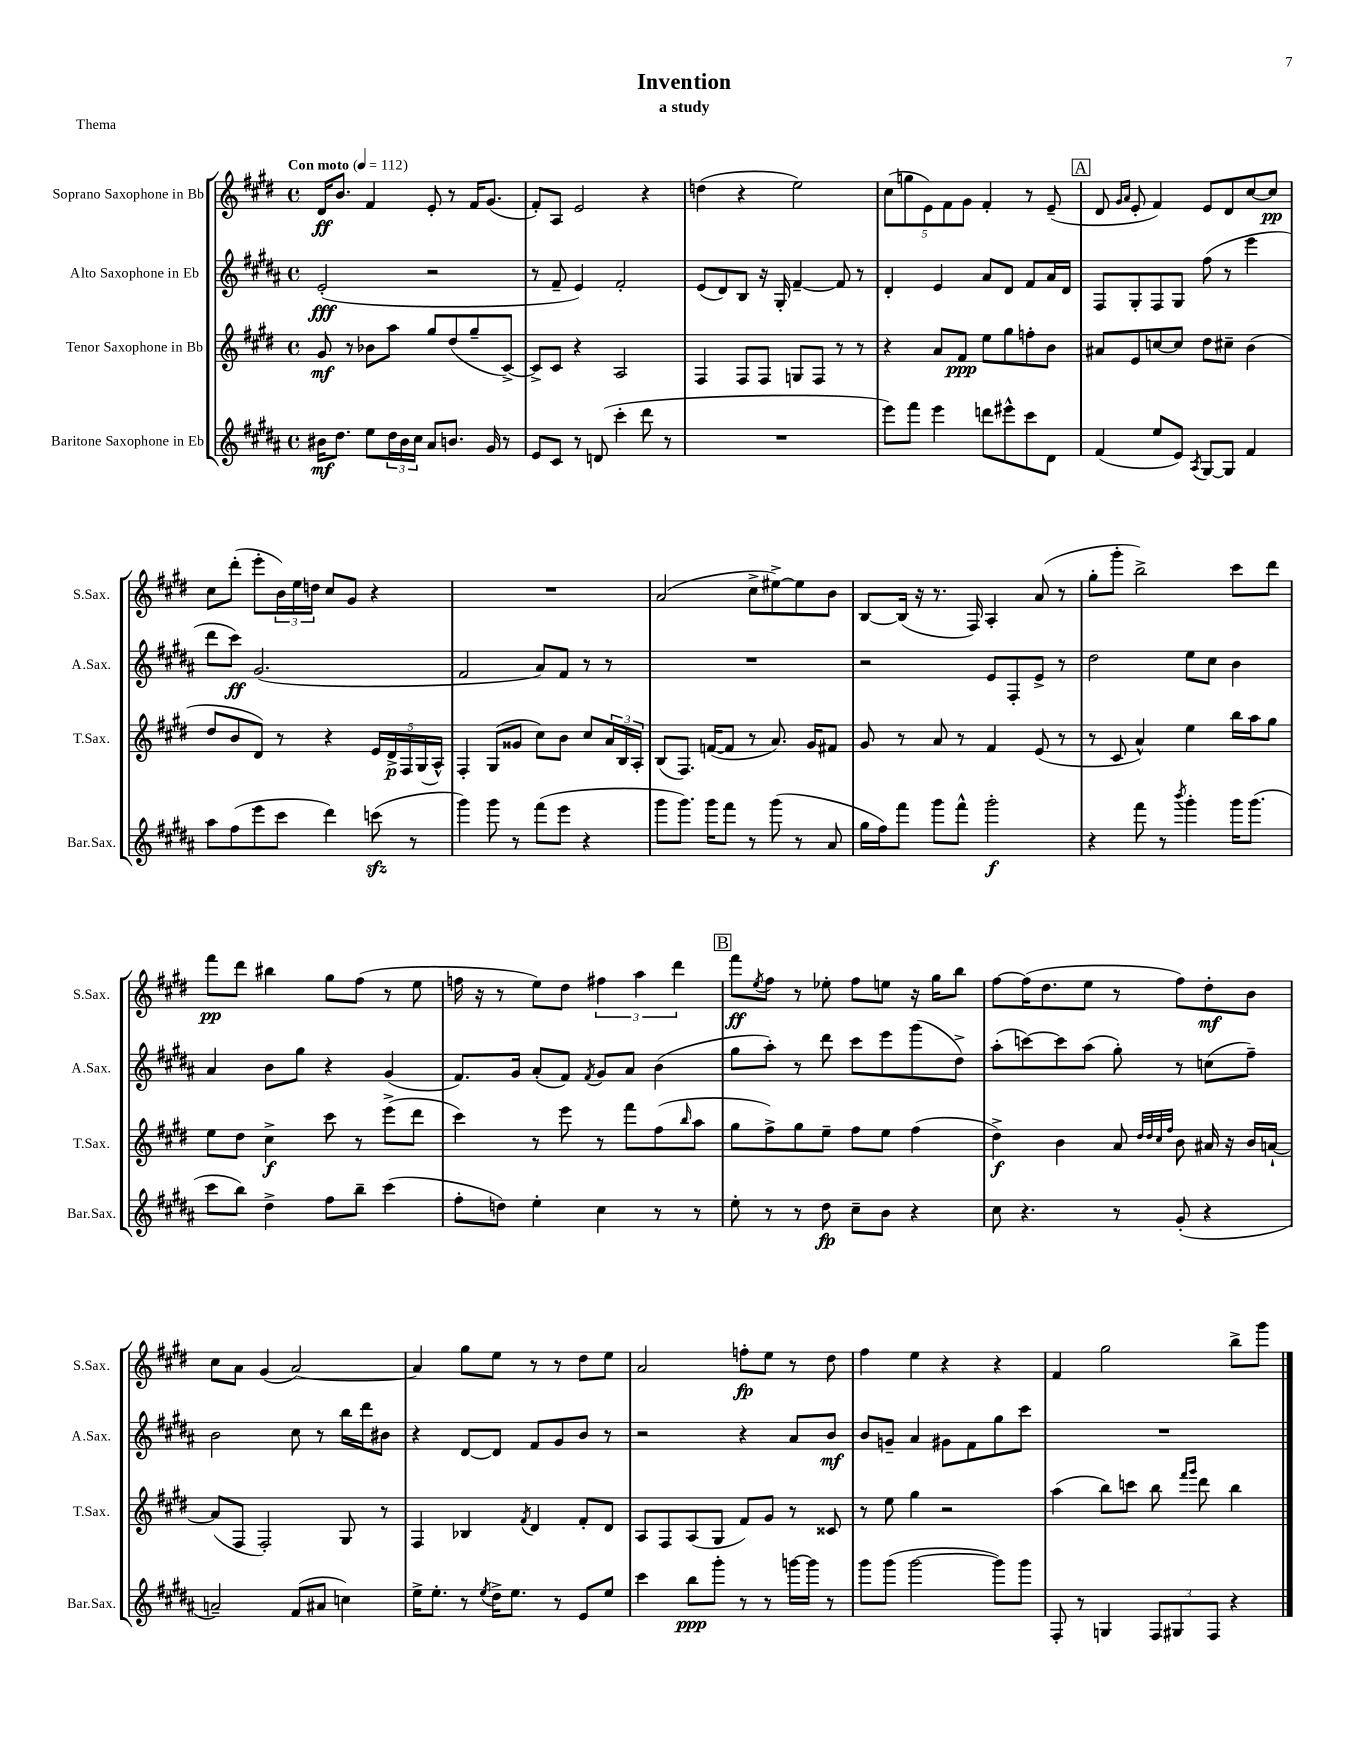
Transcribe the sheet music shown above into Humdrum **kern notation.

**kern	**kern	**kern	**kern
*staff4	*staff3	*staff2	*staff1
*clefG2	*clefG2	*clefG2	*clefG2
*k[f#c#g#d#a#]	*k[f#c#g#d#]	*k[f#c#g#d#a#]	*k[f#c#g#d#]
*M4/4	*M4/4	*M4/4	*M4/4
*met(c)	*met(c)	*met(c)	*met(c)
*MM112	*MM112	*MM112	*MM112
16b#	8g#	(2e'	16d#
8.dd#	.	.	8.b
.	8r	.	.
8ee	8b-	.	4f#
24dd#	8aa	.	.
24b#	.	.	.
24cc#	.	.	.
8a#	8gg#	2r	8e'
8.b	(8dd#	.	8r
.	8gg#~	.	16f#
16g#	.	.	(8.g#
8r	[8c#^)	.	.
=	=	=	=
8e	8c#^]	8r	8f#')
8c#	8c#	8f#~	8A
8r	4r	4e)	2e
(8d	.	.	.
4ccc#'	2A	2f#'	.
8ddd#	.	.	4r
8r	.	.	.
=	=	=	=
1r	4F#	(8e	(4dd
.	.	8d#)	.
.	8F#	8B	4r
.	8F#	16r	.
.	.	16G#'	.
.	8G	[4f#~	2ee)
.	8F#	.	.
.	8r	8f#]	.
.	8r	8r	.
=	=	=	=
8eee)	4r	4d#'	(10cc#
.	.	.	10gg
8fff#	.	.	.
.	.	.	10e)
4eee	8a	4e	.
.	.	.	10f#
.	8f#	.	.
.	.	.	10g#
8ddd	8ee	8a#	4f#'
8eee#^^	8gg#	8d#	.
8ccc#	8ff'	8f#	8r
8d#	8b	16a#	(8e~
.	.	16d#	.
=	=	=	=
(4f#	8a#	8F#	8d#
.	.	.	16qqg#
.	.	.	16qqa
.	8e	8G#'	8e'
8ee	[8cc	8F#	4f#)
8e)	8cc]	8G#	.
8qA#	.	.	.
[8G#	8dd#	(8ff#	8e
8G#]	8cc#~	8r	8d#
4f#	(4b	4eee	[8cc#
.	.	.	8cc#]
=	=	=	=
8aa#	8dd#	8ddd#	8cc#
(8ff#	8b	8ccc#)	(8ddd#'
8eee	8d#)	(2.g#	8eee'
8ccc#	8r	.	24b)
.	.	.	24ee
.	.	.	24dd
4ddd#)	4r	.	8cc#
.	.	.	8g#
(8ccc	20e	.	4r
.	20d#^	.	.
.	20F#	.	.
8r	.	.	.
.	(20G#	.	.
.	20A^^)	.	.
=	=	=	=
4ggg#)	4F#'	2f#	1r
8ggg#	(8G#	.	.
8r	8g##	.	.
(8fff#	8cc#)	8a#)	.
8eee	8b	8f#	.
4r	8cc#	8r	.
.	24a	8r	.
.	24B	.	.
.	24A'	.	.
=	=	=	=
8ggg#	(8B	1r	(2a
8.ggg#)	8.F#)	.	.
16ggg#	([16f	.	.
8fff#	8f]	.	.
8r	8r	.	8cc#^
(8ggg#	8.a)	.	[8ee#^)
8r	.	.	8ee#]
.	16g#	.	.
8a#	8f#	.	8b
=	=	=	=
16gg#	8g#	2r	[8B
16ff#)	.	.	.
8fff#	8r	.	(16B]
.	.	.	16r
8ggg#	8a	.	8.r
8fff#^^	8r	.	.
.	.	.	16F#)
2ggg#'	4f#	8e	4A'
.	.	8F#'	.
.	(8e	8e^	(8a
.	8r	8r	8r
=	=	=	=
4r	8r	2dd#	8gg#'
.	8c#	.	8ggg#'
8fff#	4a^^)	.	2bb^)
8r	.	.	.
8qbbb	.	.	.
4ggg#'	4ee	8ee	.
.	.	8cc#	.
16ggg#	16bb	4b	8ccc#
(8.ggg#	16aa	.	.
.	8gg#	.	8ddd#
=	=	=	=
8ccc#	8ee	4a#	8fff#
8bb)	8dd#	.	8ddd#
4dd#^	4cc#^	8b	4bb#
.	.	8gg#	.
8ff#	8ccc#	4r	8gg#
8bb~	8r	.	(8ff#
(4ccc#	(8eee^	(4g#	8r
.	8ddd#	.	8ee
=	=	=	=
8ff#'	4ccc#)	8.f#)	16ff
.	.	.	16r
8dd)	.	.	8r
.	.	16g#	.
4ee'	8r	(8a#'	8ee)
.	8eee	8f#)	8dd#
.	.	8qf#	.
4cc#	8r	8g#	6ff#
.	8fff#	8a#	.
.	.	.	6aa
8r	(8ff#	(4b	.
.	.	.	6ddd#
.	16qqbb	.	.
8r	8aa	.	.
=	=	=	=
8ee'	8gg#	8gg#	8fff#
.	.	.	8qee
8r	8ff#^)	8aa#')	8ff#
8r	8gg#	8r	8r
8dd#	8ee~	8ddd#	8ee-'
8cc#~	8ff#	8ccc#	8ff#
8b	8ee	8eee	8ee
4r	(4ff#	(8ggg#	16r
.	.	.	16gg#
.	.	8dd#^)	8bb
=	=	=	=
8cc#	4dd#^)	(8aa#'	[8ff#
4.r	.	[8ccc)	(16ff#]
.	.	.	8.dd#
.	4b	8ccc]	.
.	.	(8aa#	8ee
8r	8a	8gg#')	8r
.	32qqdd#	.	.
.	32qqdd#	.	.
.	32qqcc#	.	.
.	32qqff#	.	.
(8g#'	8b	8r	8ff#)
4r	16a#	(8cc	8dd#'
.	16r	.	.
.	16b	8ff#~)	8b
.	[16a`	.	.
=	=	=	=
2a~)	(8a]	2b	8cc#
.	8F#	.	8a
.	2F#')	.	(4g#
(8f#	.	8cc#	[2a)
8a#	.	8r	.
4cc)	8G#	16bb	.
.	.	16ddd#	.
.	8r	8b#	.
=	=	=	=
16ee^	4F#	4r	4a]
8.ee'	.	.	.
8r	4B-	[8d#	8gg#
8qee	.	.	.
16dd#^	.	8d#]	8ee
8.ee	.	.	.
.	8qf#	.	.
.	4d#	8f#	8r
8r	.	8g#	8r
8e	8f#'	8b	8dd#
8ee	8d#	8r	8ee
=	=	=	=
4ccc#	8A	2r	2a
.	8F#	.	.
8bb	(8A	.	.
8ggg#'	8G#	.	.
8r	8f#)	4r	8ff'
8r	8g#	.	8ee
[16ggg	8r	8a#	8r
16ggg]	.	.	.
8r	8c##	8b	8dd#
=	=	=	=
8ggg#	8r	8b	4ff#
(8ggg#	8ee	8g~	.
[2ggg#	4gg#	4a#	4ee
.	2r	8g#	4r
.	.	8f#	.
8ggg#])	.	8gg#	4r
8ggg#	.	8ccc#	.
=	=	=	=
8F#'	(4aa	1r	4f#
8r	.	.	.
4G	8bb)	.	2gg#
.	8ccc	.	.
12F#	8bb	.	.
12G#	.	.	.
.	16qqfff#	.	.
.	16qqggg#	.	.
.	8ddd#	.	.
12F#	.	.	.
4r	4bb	.	8bb^
.	.	.	8ggg#
==	==	==	==
*-	*-	*-	*-
